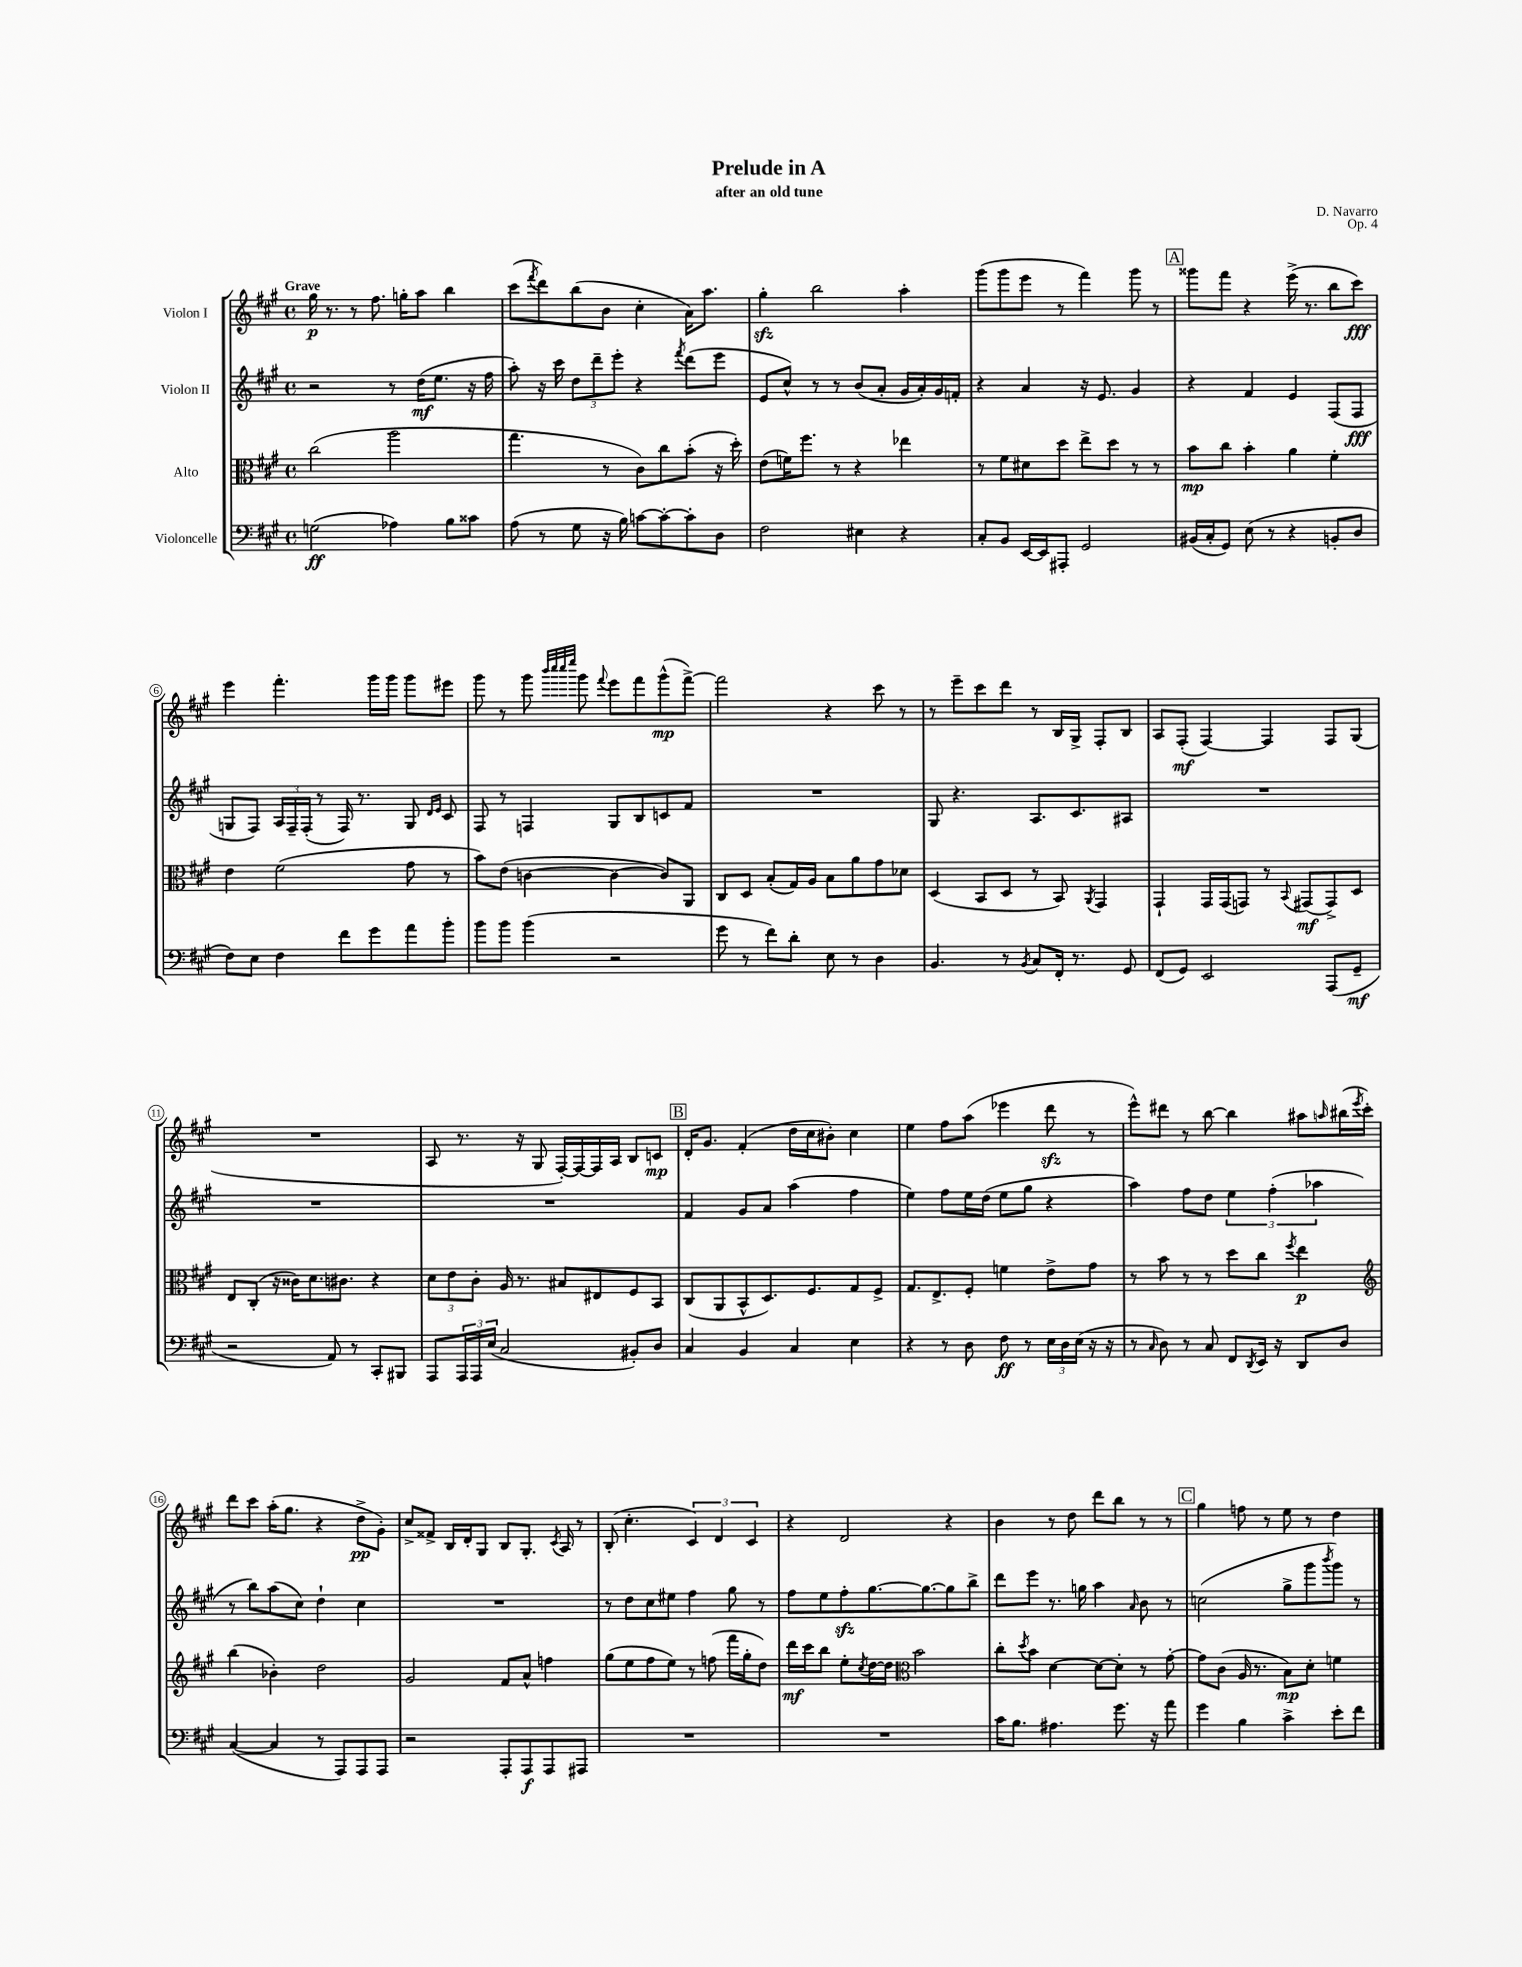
\header { title = "Prelude in A" composer = "D. Navarro" subtitle = "after an old tune" opus = "Op. 4" }
<<
\new StaffGroup <<
\new Staff = "s0" \with { instrumentName = "Violon I" } {
    \clef treble \key a \major \defaultTimeSignature \time 4/4 \tempo "Grave"
    gis''16\p r8. r8 fis''8. g''16-. a''8 b''4 |
    cis'''8( \acciaccatura { fis'''8 } d'''8) b''8( b'8 cis''4-. a'16) a''8. |
    gis''4-.\sfz b''2 a''4-. |
    gis'''8( gis'''8 e'''8 r8 fis'''4) gis'''8 r8 |
    \mark \markup { \box "A" } gisis'''8 fis'''8 r4 e'''16->( r8. b''8 cis'''8\fff) |
    e'''4 fis'''4.-. gis'''16 gis'''16 gis'''8 eis'''8 |
    gis'''8 r8 gis'''8 \grace { b'''32 cis''''32 cis''''32 e''''32 } gis'''8 \appoggiatura { fis'''8 } e'''8 fis'''8 gis'''8-^\mp( fis'''8~->) |
    fis'''2 r4 cis'''8 r8 |
    r8 e'''8-- cis'''8 d'''8 r8 b16 gis16-> fis8-. b8 |
    a8 fis8-.\mf( fis4~) fis4 fis8 gis8( |
    R1 |
    a8 r8. r16 gis8 fis16~-.) fis16~ fis16 a16 b8 c'8\mp |
    \mark \markup { \box "B" } d'16-. gis'8. fis'4-.( d''16 cis''16 bis'8-.) cis''4 |
    e''4 fis''8 a''8( ees'''4 d'''8\sfz r8 |
    e'''8-^) dis'''8 r8 b''8~ b''4 ais''8 \grace { a''16 } bis''16( \acciaccatura { e'''8 } cis'''16-.) |
    d'''8 cis'''8 a''16-.( gis''8. r4 d''8->\pp gis'8-.) |
    cis''8-> fisis'8-> b16 d'16-. gis8 b8 gis8.-. \acciaccatura { cis'8 } a16 r8 |
    b8-.( cis''4.-. \tuplet 3/2 { cis'4) d'4 cis'4 } |
    r4 d'2 r4 |
    b'4 r8 d''8 d'''8 b''8 r8 r8 |
    \mark \markup { \box "C" } gis''4 f''8 r8 e''8 r8 d''4 \bar "|." |
}
\new Staff = "s1" \with { instrumentName = "Violon II" } {
    \clef treble \key a \major \defaultTimeSignature \time 4/4
    r2 r8 d''16\mf( e''8. r16 fis''16 |
    a''8-.) r16 cis'''16 \tuplet 3/2 { d''8 d'''8-- e'''8-. } r4 \acciaccatura { fis'''8 } d'''8( e'''8 |
    e'8 cis''8-^) r8 r8 b'8( a'8-. gis'16 a'16-.) gis'16 f'16-. |
    r4 a'4 r16 e'8. gis'4 |
    \mark \markup { \box "A" } r4 fis'4 e'4 fis8( fis8\fff |
    g8 fis8) \tuplet 3/2 { a16 fis16-- fis16-.( } r8 fis16) r8. g8 \grace { d'16 e'16 } cis'8 |
    fis8 r8 f4 gis8 b8 c'8 fis'8 |
    R1 |
    gis8 r4. a8. cis'8. ais8 |
    R1 |
    R1 |
    R1 |
    \mark \markup { \box "B" } fis'4 gis'8 a'8 a''4( fis''4 |
    e''4) fis''8 e''16 d''16( e''8 gis''8 r4 |
    a''4) fis''8 d''8 \tuplet 3/2 { e''4 fis''4-.( aes''4 } |
    r8 b''8) a''8( cis''8) d''4-! cis''4 |
    R1 |
    r8 d''8 cis''8 eis''8 fis''4 gis''8 r8 |
    fis''8 e''8 fis''8-.\sfz gis''8.~ gis''8.~ gis''8 b''8-> |
    d'''8 e'''8 r8. g''16 a''4 \grace { a'16 } b'8 r8 |
    \mark \markup { \box "C" } c''2( gis''8-> gis'''8 \acciaccatura { b'''8 } gis'''8) r8 \bar "|." |
}
\new Staff = "s2" \with { instrumentName = "Alto" } {
    \clef alto \key a \major \defaultTimeSignature \time 4/4
    cis''2( a''2 |
    gis''4. r8 cis'8) cis''8 b'8-.( r16 d''16-.) |
    e'8( f'16) fis''8. r8 r4 ees''4 |
    r8 fis'8 dis'8 d''8 e''8-> d''8 r8 r8 |
    \mark \markup { \box "A" } b'8\mp cis''8 b'4-. a'4 fis'4-. |
    e'4 fis'2( gis'8 r8 |
    b'8) e'8( c'4~ c'4~ c'8) a,8 |
    cis8 d8 b8-.( gis16) a16 b8 a'8 gis'8 des'8 |
    d4( b,8 d8 r8 b,8) \acciaccatura { a,8 } gis,4 |
    gis,4-! gis,16 gis,16( g,8) r8 \appoggiatura { b,8 } gis,8\mf( gis,8->) d8 |
    e8 cis8-.( r16 cisis'16) d'8. cis'8. r4 |
    \tuplet 3/2 { d'8 e'8 cis'8-. } a16 r8. bis8 eis8 fis8 b,8 |
    \mark \markup { \box "B" } cis8( a,8 b,8-^ d8.) fis8. gis8 fis8-> |
    gis8. e8.-> fis8-. f'4 e'8-> gis'8 |
    r8 b'8 r8 r8 d''8 cis''8 \acciaccatura { fis''8 } e''4\p |
    \clef treble b''4( bes'4-.) d''2 |
    gis'2 fis'8 a'8-^ f''4 |
    gis''8( e''8 fis''8 e''8) r8 f''8( fis'''16 gis''16-. d''8) |
    d'''16\mf cis'''16 b''8 e''8-. \acciaccatura { cis''8 } d''16~ d''16 \clef alto b'2 |
    cis''8-. \acciaccatura { d''8 } b'8 d'4~ d'8~ d'8-. r8 gis'8~-. |
    \mark \markup { \box "C" } gis'8 cis'8( a16 r8. b8\mp) d'8-. f'4 \bar "|." |
}
\new Staff = "s3" \with { instrumentName = "Violoncelle" } {
    \clef bass \key a \major \defaultTimeSignature \time 4/4
    g2\ff( aes4) b8 cisis'8 |
    a8( r8 gis8 r16 b16) c'8~ c'8~-. c'8-. d8 |
    fis2 eis4 r4 |
    cis8-. b,8 e,16~ e,16 ais,,8-. gis,2 |
    \mark \markup { \box "A" } bis,16( cis16-. gis,8) e8( r8 r4 b,8-. d8 |
    fis8) e8 fis4 fis'8 gis'8 a'8 b'8-. |
    b'8 b'8 b'4( r2 |
    gis'8 r8 fis'8) d'8-. e8 r8 d4 |
    b,4. r8 \acciaccatura { b,8 } cis8 fis,16-. r8. gis,8 |
    fis,8( gis,8) e,2 a,,8( gis,8--\mf |
    r2 a,8) r8 cis,8-. bis,,8 |
    a,,8 \tuplet 3/2 { a,,16 a,,16 e16( } cis2 bis,8-.) d8 |
    \mark \markup { \box "B" } cis4 b,4 cis4 e4 |
    r4 r8 d8 fis8\ff r8 \tuplet 3/2 { e16 d16 e16( } r16 r16 |
    r8 \grace { cis16 } d8) r8 cis8 fis,8 \acciaccatura { d,8 } e,16 r16 d,8 d8 |
    cis4~( cis4 r8 a,,8) a,,8 a,,8 |
    r2 a,,8-. a,,8\f a,,8 ais,,8 |
    R1 |
    R1 |
    cis'16 b8. ais4. gis'8. r16 a'8 |
    \mark \markup { \box "C" } gis'4 b4 cis'4-> e'8-. fis'8 \bar "|." |
}
>>
>>
\layout { \context { \Score \override BarNumber.stencil = #(make-stencil-circler 0.1 0.3 ly:text-interface::print) } }
